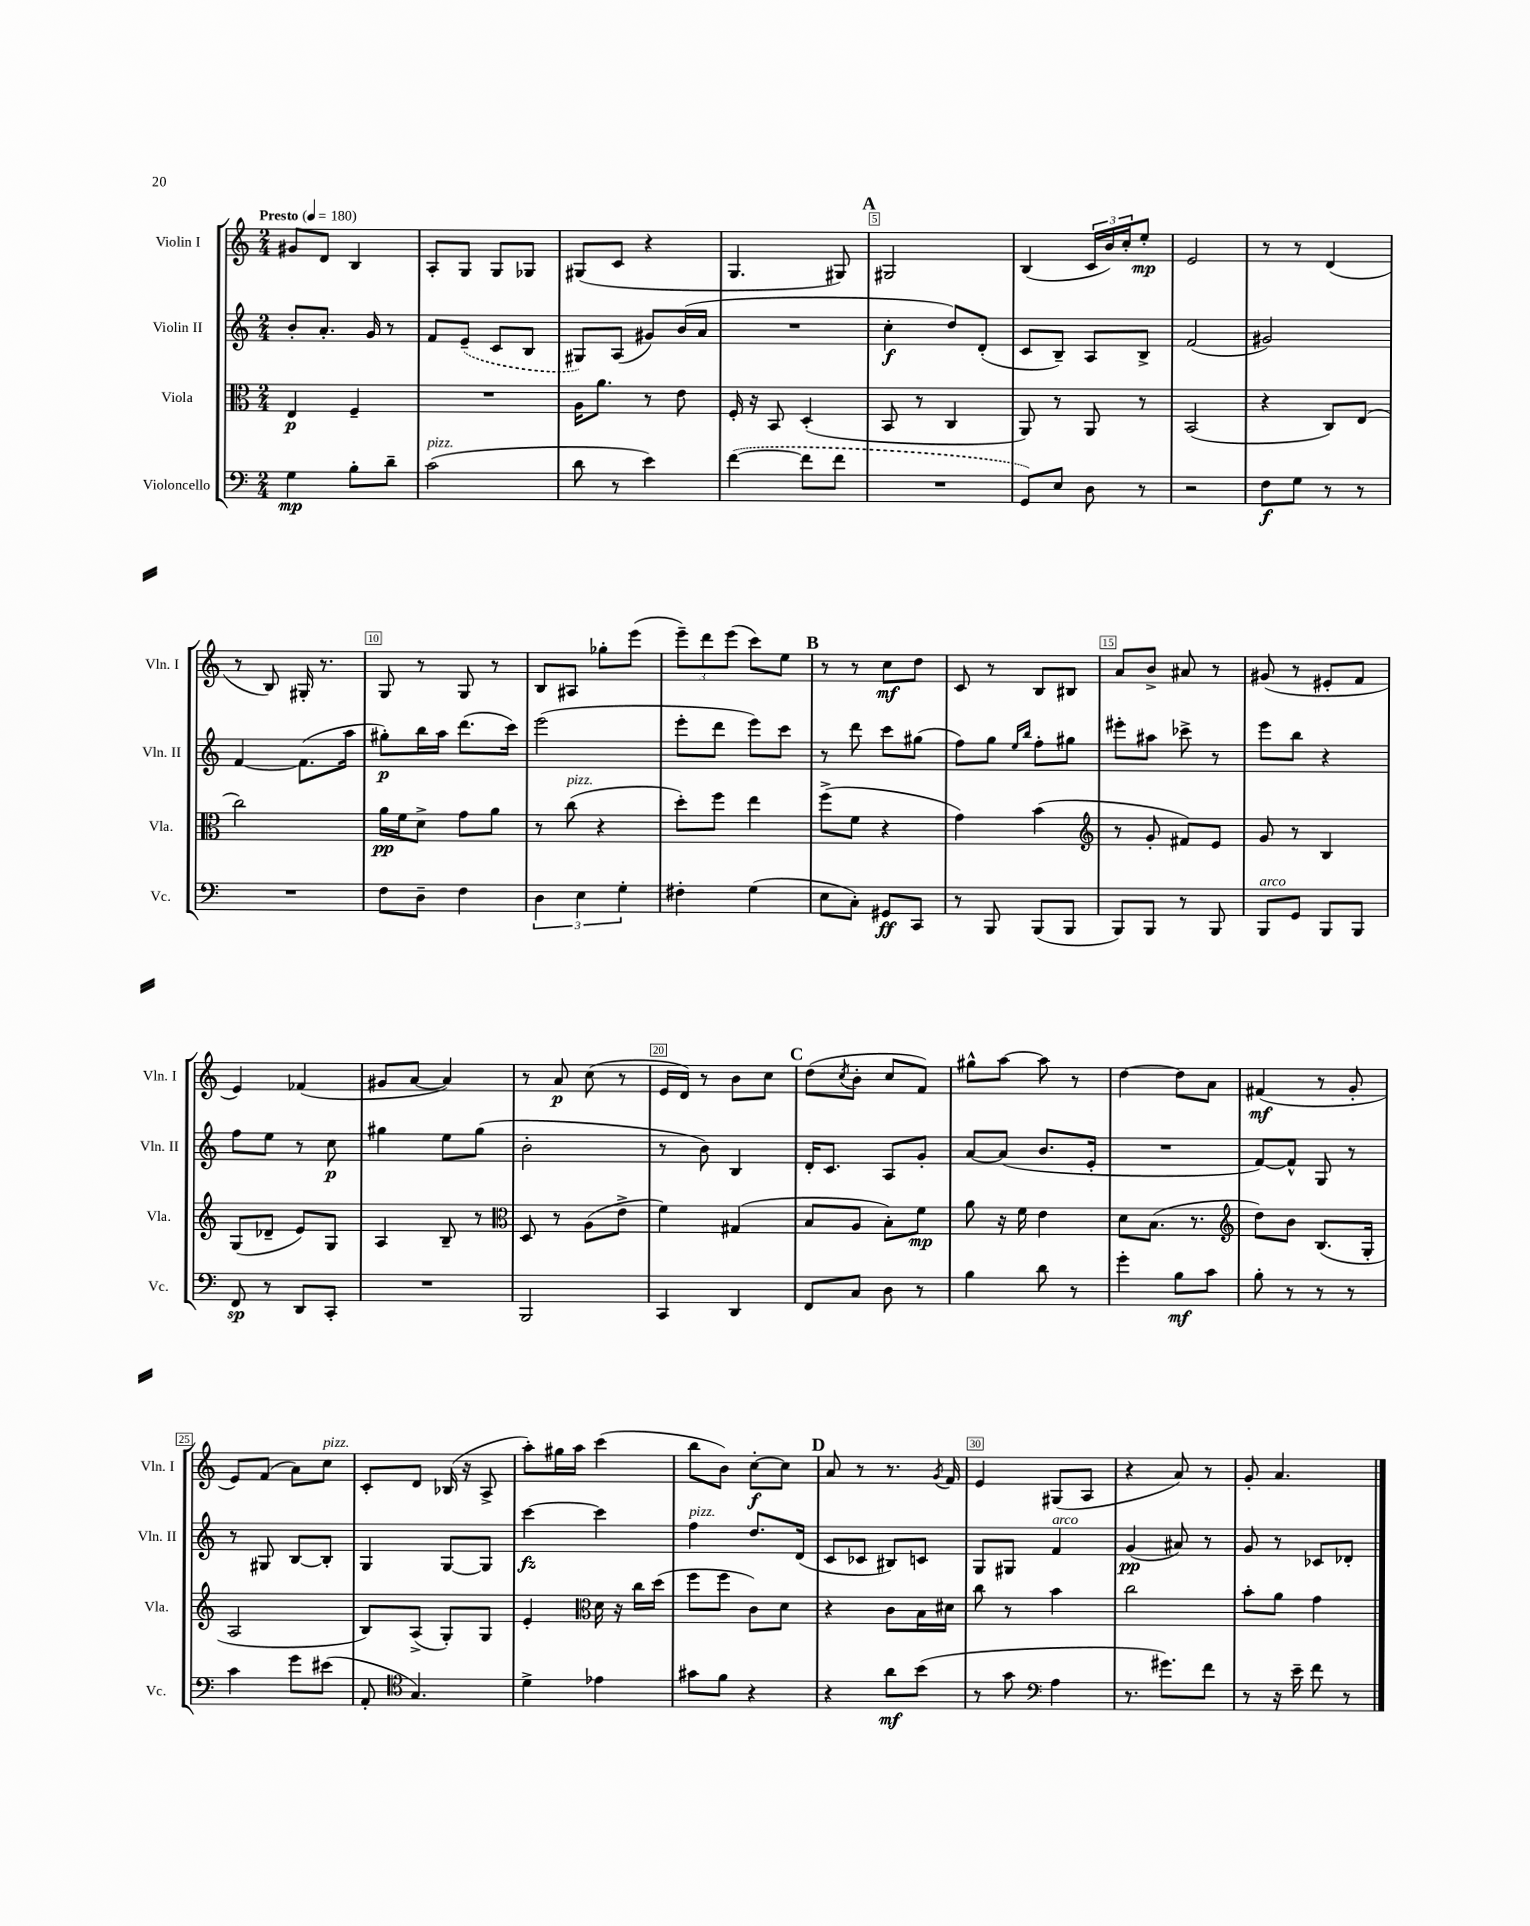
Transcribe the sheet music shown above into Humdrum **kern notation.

**kern	**kern	**kern	**kern
*staff4	*staff3	*staff2	*staff1
*clefF4	*clefC3	*clefG2	*clefG2
*k[]	*k[]	*k[]	*k[]
*M2/4	*M2/4	*M2/4	*M2/4
*MM180	*MM180	*MM180	*MM180
4G	4E	8b'	8g#
.	.	8.a'	8d
8B'	4F~	.	4B
.	.	16g	.
8d~	.	8r	.
=	=	=	=
(2c	2r	8f	8A'
.	.	(8e~	8G
.	.	8c	8G
.	.	8B	8G-
=	=	=	=
8d	16A	8G#)	(8G#
.	8.a	.	.
8r	.	(8A	8c
4e)	8r	8g#)	4r
.	8e	(16b	.
.	.	16a	.
=	=	=	=
([4f	16F'	2r	4.G
.	16r	.	.
.	8BB	.	.
8f]	(4D'	.	.
8f	.	.	8G#)
=	=	=	=
2r	8BB	4cc'	2G#
.	8r	.	.
.	4C	8dd)	.
.	.	(8d'	.
=	=	=	=
8GG)	8AA)	8c	(4B
8E	8r	8B~)	.
8D	8AA	8A	24c
.	.	.	24b)
.	.	.	24cc'
8r	8r	8B^	8ee'
=	=	=	=
2r	(2BB	(2f	2e
=	=	=	=
8F	4r	2g#)	8r
8G	.	.	8r
8r	8C)	.	(4d
8r	(8E	.	.
=	=	=	=
2r	2cc)	[4f	8r
.	.	.	8B)
.	.	(8.f]	16G#'
.	.	.	8.r
.	.	16aa	.
=	=	=	=
8F	16a	8gg#')	8G
.	16f	.	.
8D~	8d^	16bb	8r
.	.	16aa	.
4F	8g	(8.ddd	8G
.	8a	.	8r
.	.	16ccc)	.
=	=	=	=
6D	8r	(2eee	8B
.	(8cc	.	8A#
6E	.	.	.
.	4r	.	8gg-'
6G'	.	.	.
.	.	.	(8eee
=	=	=	=
4F#'	8dd')	8eee'	12eee~)
.	.	.	12ddd
.	8ff	8ddd	.
.	.	.	(12eee
(4G	4ee	8eee)	8ccc)
.	.	8ccc	8ee
=	=	=	=
8E	(8ff^	8r	8r
8C')	8f	8ddd	8r
8GG#	4r	8ccc	8cc
8CC	.	(8gg#	8dd
=	=	=	=
8r	4g)	8ff)	8c
8BBB	.	8gg	8r
.	.	16qqee	.
.	.	16qqbb	.
(8BBB	(4b	8ff'	8B
8BBB	.	8gg#	8B#
=	=	=	=
*	*clefG2	*	*
8BBB)	8r	8eee#'	8a
8BBB	8g'	8aa#	8b^
8r	8f#)	8ccc-^	8a#
8BBB	8e	8r	8r
=	=	=	=
8BBB	8g	8eee	(8g#
8GG	8r	8bb	8r
8BBB	4B	4r	8e#'
8BBB	.	.	8f
=	=	=	=
8FF	(8G	8ff	4e)
8r	8d-~	8ee	.
8DD	8e)	8r	(4f-
8CC'	8G	8cc	.
=	=	=	=
2r	4A	4gg#	8g#
.	.	.	[8a
.	8B~	8ee	4a])
.	8r	(8gg#	.
=	=	=	=
*	*clefC3	*	*
2BBB	8D	2b'	8r
.	8r	.	8a
.	(8A	.	(8cc
.	8e^	.	8r
=	=	=	=
4CC	4f)	8r	16e
.	.	.	16d)
.	.	8b)	8r
4DD	(4G#	4B	8b
.	.	.	8cc
=	=	=	=
8FF	8B	16d'	(8dd
.	.	8.c	.
.	.	.	8qcc
8C	8A	.	8b'
8D	8B')	8A	8cc
8r	8f	8g'	8f)
=	=	=	=
4B	8a	[8a	8gg#^^
.	16r	(8a]	[8aa
.	16f	.	.
8d	4e	8.b	8aa]
8r	.	.	8r
.	.	16e'	.
=	=	=	=
4g'	8d	2r	[4dd
.	(8.B	.	.
8B	.	.	8dd]
.	8.r	.	.
8c	.	.	8a
=	=	=	=
*	*clefG2	*	*
8B'	8dd)	[8f)	(4f#
8r	8b	8f^^]	.
8r	(8.B	8G	8r
8r	.	8r	8g'
.	16G'	.	.
=	=	=	=
4c	2A	8r	8e)
.	.	8G#	(8f
8g	.	[8B	8a)
(8e#	.	8B']	8cc
=	=	=	=
8AA'	8B)	4G	8c'
*clefC4	*	*	*
4.G)	(8A^	.	8d
.	8G')	[8G	(16B-
.	.	.	16r
.	8G	8G]	8A^
=	=	=	=
4d^	4e'	[4ccc	8aa')
.	.	.	16gg#
.	.	.	16aa
*	*clefC3	*	*
4e-	16d	4ccc]	(4ccc
.	16r	.	.
.	16cc	.	.
.	(16dd	.	.
=	=	=	=
8g#	8ff	4ff	8bb
8f	8ff	.	8b)
4r	8c)	8.dd	[8cc'
.	8d	.	8cc]
.	.	(16d	.
=	=	=	=
4r	4r	8c	8a
.	.	8c-	8r
8a	8c	8B#)	8.r
(8b	16B	8c	.
.	.	.	8qg
.	16d#	.	16f
=	=	=	=
8r	8cc	8G	4e
8g	8r	8G#	.
*clefF4	*	*	*
4A	4b	4f	(8G#
.	.	.	8A
=	=	=	=
8.r	2cc	(4g	4r
8.g#)	.	.	.
.	.	8a#)	8a)
8f	.	8r	8r
=	=	=	=
8r	8b'	8g	8g'
16r	8a	8r	4.a
16e~	.	.	.
8f	4g	8c-	.
8r	.	8d-'	.
==	==	==	==
*-	*-	*-	*-
